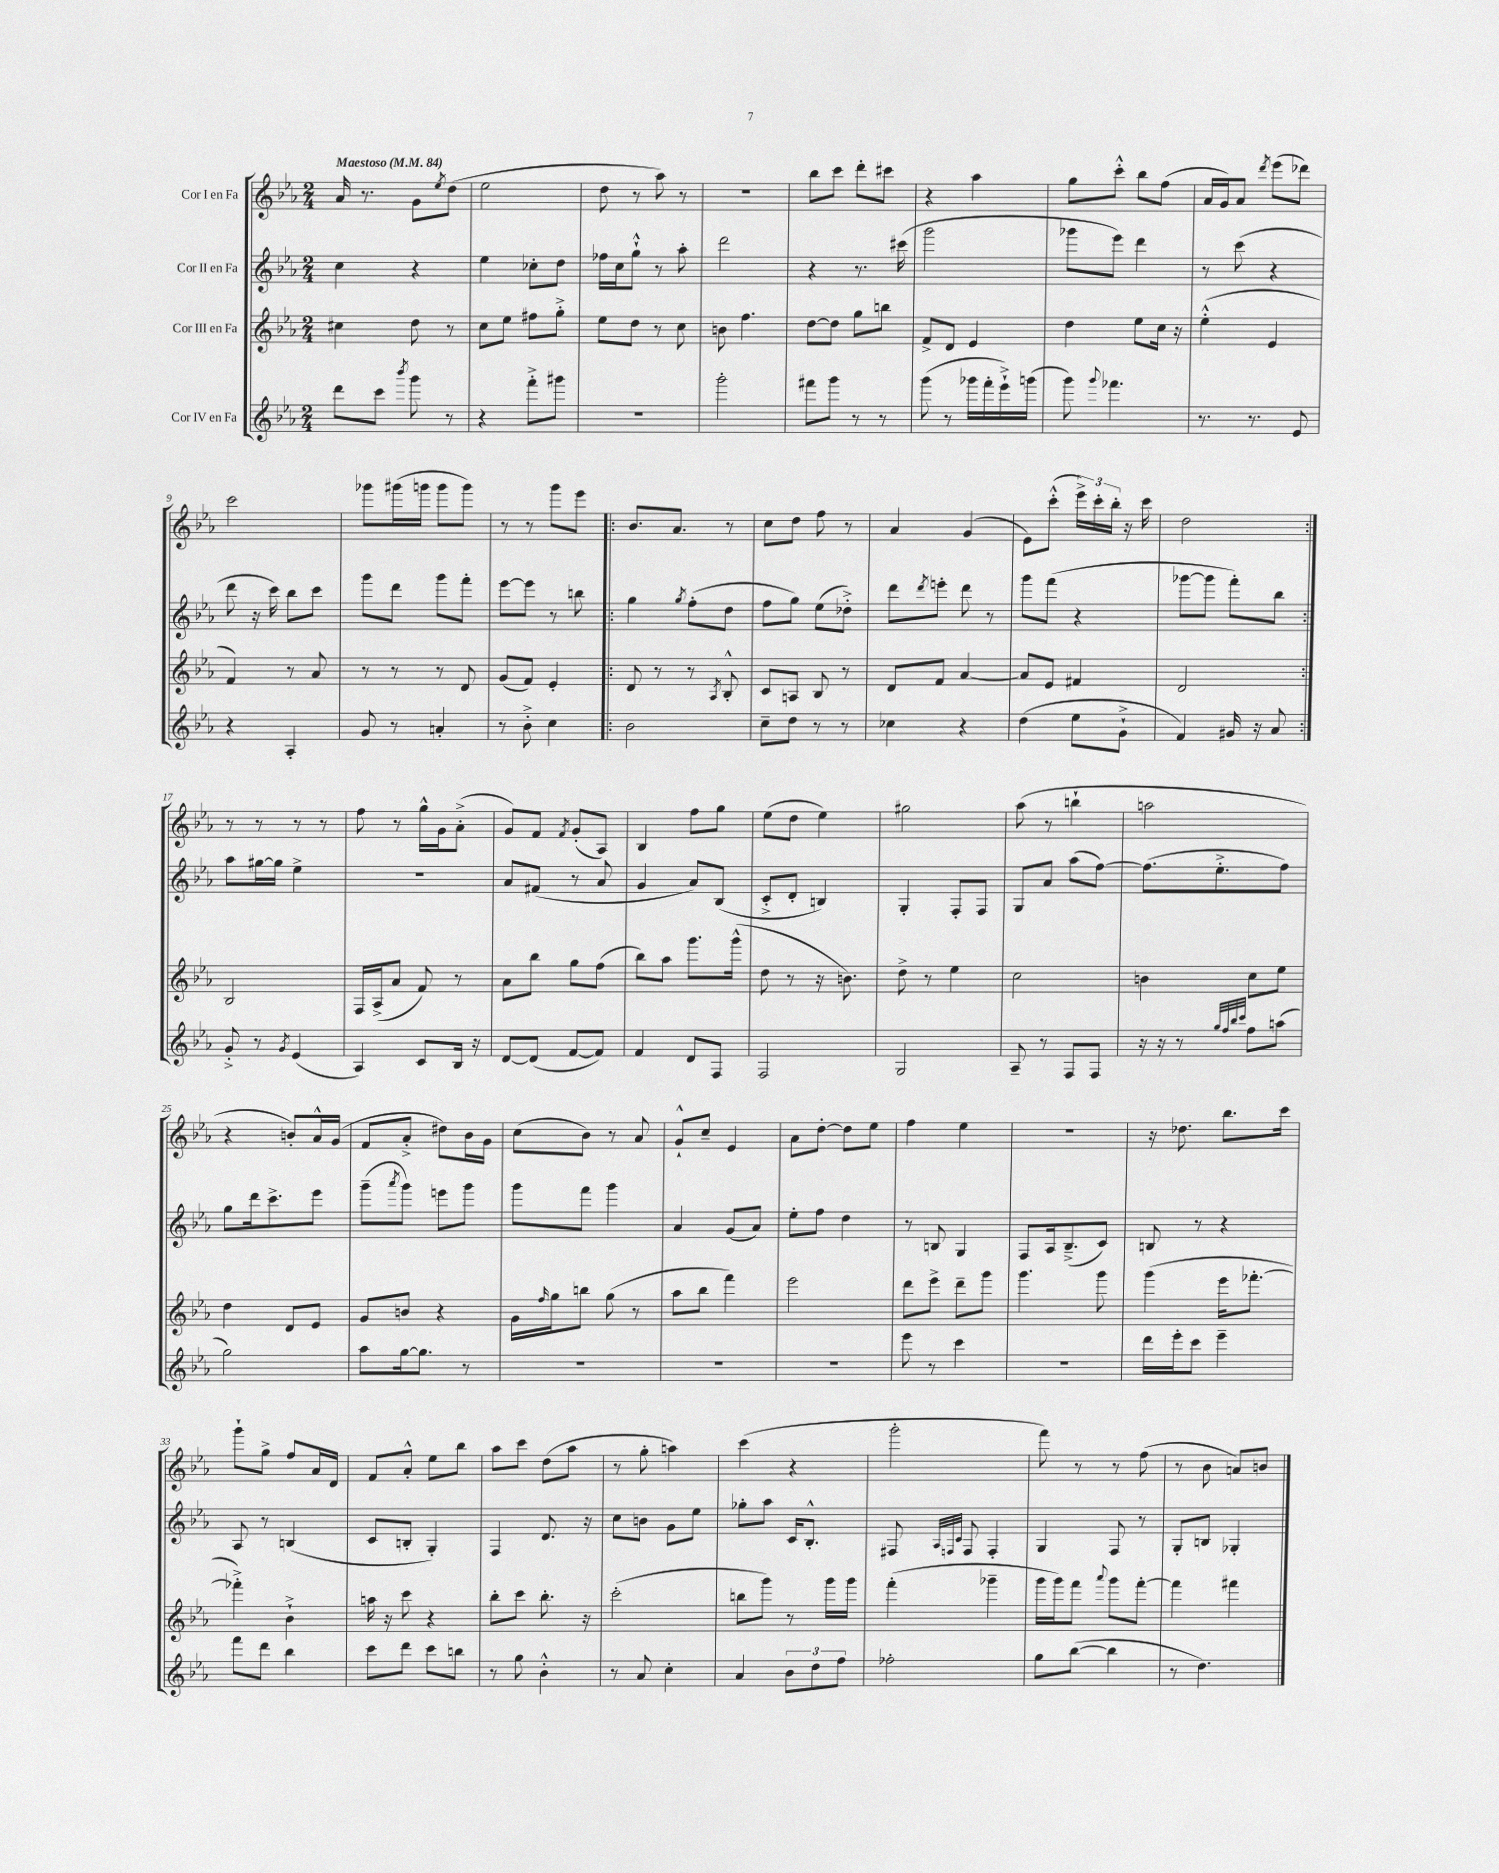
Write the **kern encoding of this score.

**kern	**kern	**kern	**kern
*staff4	*staff3	*staff2	*staff1
*clefG2	*clefG2	*clefG2	*clefG2
*k[b-e-a-]	*k[b-e-a-]	*k[b-e-a-]	*k[b-e-a-]
*M2/4	*M2/4	*M2/4	*M2/4
*MM84	*MM84	*MM84	*MM84
8ddd	4cc#	4cc	16a-
.	.	.	8.r
8ccc	.	.	.
8qbbb-	.	.	.
8ggg	8dd	4r	8g
.	.	.	8qee-
8r	8r	.	(8dd
=	=	=	=
4r	8cc	4ee-	2ee-
.	8ee-	.	.
8fff'^	8ff#	8cc-'	.
8ggg#	8gg'^	8dd	.
=	=	=	=
2r	8ee-	16ff-	8dd
.	.	16cc	.
.	8dd	8gg`^^	8r
.	8r	8r	8aa-)
.	8cc	8aa-'	8r
=	=	=	=
2ggg'	8b	2ddd	2r
.	4.ff	.	.
=	=	=	=
8fff#	[8dd	4r	8bb-
8ggg	8dd]	.	8ccc
8r	8gg	8.r	8ddd'
8r	8bb	.	8ccc#
.	.	(16ccc#	.
=	=	=	=
(8ggg	8f^	2ggg	4r
8r	8d	.	.
16ggg-	4e-	.	4aa-
16fff'	.	.	.
16eee-`^)	.	.	.
(16ggg	.	.	.
=	=	=	=
8ggg)	4dd	8ggg-	8gg
8qqggg	.	.	.
4.fff-	.	8eee-)	8ccc'^^
.	8ee-	4ddd	8bb-
.	16cc	.	(8ff
.	16r	.	.
=	=	=	=
8.r	(4ee-'^^	8r	16a-
.	.	.	16g)
.	.	(8ccc	8a-
8.r	.	.	.
.	.	.	8qddd
.	4e-	4r	(8eee-
8e-	.	.	8ddd-)
=	=	=	=
4r	4f)	8ddd	2ccc
.	.	16r	.
.	.	16ccc)	.
4A-'	8r	8bb-	.
.	8a-	8ccc	.
=	=	=	=
8g	8r	8ggg	8ggg-
8r	8r	8ddd	(16ggg#
.	.	.	16ggg
4a'	8r	8ggg	8ggg
.	8d	8fff'	8ggg)
=	=	=	=
8r	(8g	[8eee-	8r
8b-'^	8f)	8eee-]	8r
4cc	4e-'	8r	8ggg
.	.	8bb	8eee-
=!|:	=!|:	=!|:	=!|:
2b-	8d	4gg	8.b-
.	8r	.	.
.	.	.	8.a-
.	.	8qgg	.
.	8r	(8ff'	.
.	8qA-	.	.
.	8B-'^^	8dd	8r
=	=	=	=
8cc~	8c	8ff	8cc
8dd	8A	8gg)	8dd
8r	8B-	(8ee-	8ff
8r	8r	8dd-'^)	8r
=	=	=	=
4cc-	8d	8ddd	4a-
.	.	8qddd	.
.	8f	8eee'	.
4r	[4a-	8ddd	(4g
.	.	8r	.
=	=	=	=
(4dd	8a-]	8ggg	8e-)
.	8e-	(8fff	(8ccc'^^
8ee-	4f#	4r	24eee-^)
.	.	.	24ccc'
.	.	.	24bb-'
8g`^	.	.	16r
.	.	.	16ccc
=	=	=	=
4f)	2d	[8ggg-	2dd
.	.	8ggg-]	.
16g#	.	8fff')	.
16r	.	.	.
8a-	.	8bb-	.
=:|!	=:|!	=:|!	=:|!
8g'^	2B-	8aa-	8r
8r	.	[16gg#	8r
.	.	16gg#]	.
8qg	.	.	.
(4e-	.	4ee-^	8r
.	.	.	8r
=	=	=	=
4A-)	16F	2r	8ff
.	(16A-^	.	.
.	8a-	.	8r
8c	8f)	.	16gg^^
.	.	.	16g
16B-	8r	.	(8a-'^
16r	.	.	.
=	=	=	=
[8d	8a-	8a-	8g)
(8d]	8bb-	(8f#	8f
.	.	.	8qf
[8f	8gg	8r	(8g'
8f])	(8ff	8a-	8A-)
=	=	=	=
4f	8bb-)	4g	4B-
.	8aa-	.	.
8d	8.ggg	8a-)	8ff
8F	.	(8B-	8gg
.	(16ggg^^	.	.
=	=	=	=
2F	8dd	8c'^	(8ee-
.	8r	8d'	8dd
.	16r	4B)	4ee-)
.	8.b)	.	.
=	=	=	=
2G	8dd^	4G'	2gg#
.	8r	.	.
.	4ee-	8F'	.
.	.	8F	.
=	=	=	=
8A-~	2cc	8G	(8aa-
8r	.	8a-	8r
8F	.	(8aa-	4bb`
8F	.	[8ff)	.
=	=	=	=
16r	4b	(8.ff]	2aa
16r	.	.	.
8r	.	.	.
.	.	8.ee-'^	.
32qqgg	.	.	.
32qqff	.	.	.
32qqbb-	.	.	.
32qqccc	.	.	.
8ff	8cc	.	.
(8aa	8ee-	8ff)	.
=	=	=	=
2gg)	4dd	8gg	4r
.	.	16ddd	.
.	.	8.ccc^	.
.	8d	.	8b')
.	8e-	8eee-	16a-^^
.	.	.	(16g
=	=	=	=
8aa-	8g	(8ggg~	8f
.	.	8qaaa-	.
[16gg	8b	8ggg)	8a-'^
8.gg]	.	.	.
.	4r	8eee	8dd#)
8r	.	8ggg	16b-
.	.	.	16g
=	=	=	=
2r	16g	8ggg	(8cc
.	16qqff	.	.
.	16gg	.	.
.	8bb	8fff	8b-)
.	(8gg	4ggg	8r
.	8r	.	8a-
=	=	=	=
2r	8aa-	4a-	8g`^^
.	8bb-	.	8cc~
.	4fff)	(8g	4e-
.	.	8a-)	.
=	=	=	=
2r	2eee-	8ee-'	8a-
.	.	8ff	[8dd'
.	.	4dd	8dd]
.	.	.	8ee-
=	=	=	=
8eee-	8ddd	8r	4ff
8r	8eee-^	8B	.
4ccc	8ddd~	4G	4ee-
.	8ggg	.	.
=	=	=	=
2r	4.ggg	8F	2r
.	.	16A-	.
.	.	(8.B-~^	.
.	8ggg	8c)	.
=	=	=	=
16ddd	(4ggg	8B	16r
16eee-'	.	.	8.dd-
8ccc	.	8r	.
4eee-~	16eee-	4r	8.bb-
.	[8.fff-'	.	.
.	.	.	16ccc
=	=	=	=
8fff	4fff-'^])	8A-	8ggg`
8ddd	.	8r	8gg^
4bb-	4b-`^	(4B	8ff
.	.	.	16a-
.	.	.	16d
=	=	=	=
8ccc	16aa	8c	8f
.	16r	.	.
8ddd	8ccc	8B'	8a-'^^
8ccc	4r	4G')	8ee-
8bb	.	.	8bb-
=	=	=	=
8r	8bb-'	4F	8aa-
8gg	8ccc	.	8ccc
4b-'^^	8.bb-'	8.d	(8dd
.	.	.	8aa-
.	16r	16r	.
=	=	=	=
8r	(2ccc'	8cc	8r
8a-	.	8b	8gg'
4cc'	.	8g	4aa)
.	.	8ee-	.
=	=	=	=
4a-	8bb	8gg-'	(4ccc
.	8ggg)	8aa-	.
12b-	8r	16c	4r
.	.	8.B-'^^	.
12dd	.	.	.
.	16ggg	.	.
12ff	.	.	.
.	16ggg	.	.
=	=	=	=
2ff-'	(4fff'	8F#	2ggg'
.	.	32qqA-	.
.	.	32qqF	.
.	.	32qqc	.
.	.	8F	.
.	4ggg-~	4F'	.
=	=	=	=
8gg	16ggg	4G	8fff)
.	16ggg)	.	.
([8bb-	8fff	.	8r
.	8qqaaa-	.	.
4bb-]	8ggg	8F	8r
.	[8fff'	8r	(8ff
=	=	=	=
8r	4fff]	8G'	8r
4.dd)	.	8B	8b-
.	4fff#	4G-'	8a)
.	.	.	8b
==	==	==	==
*-	*-	*-	*-
